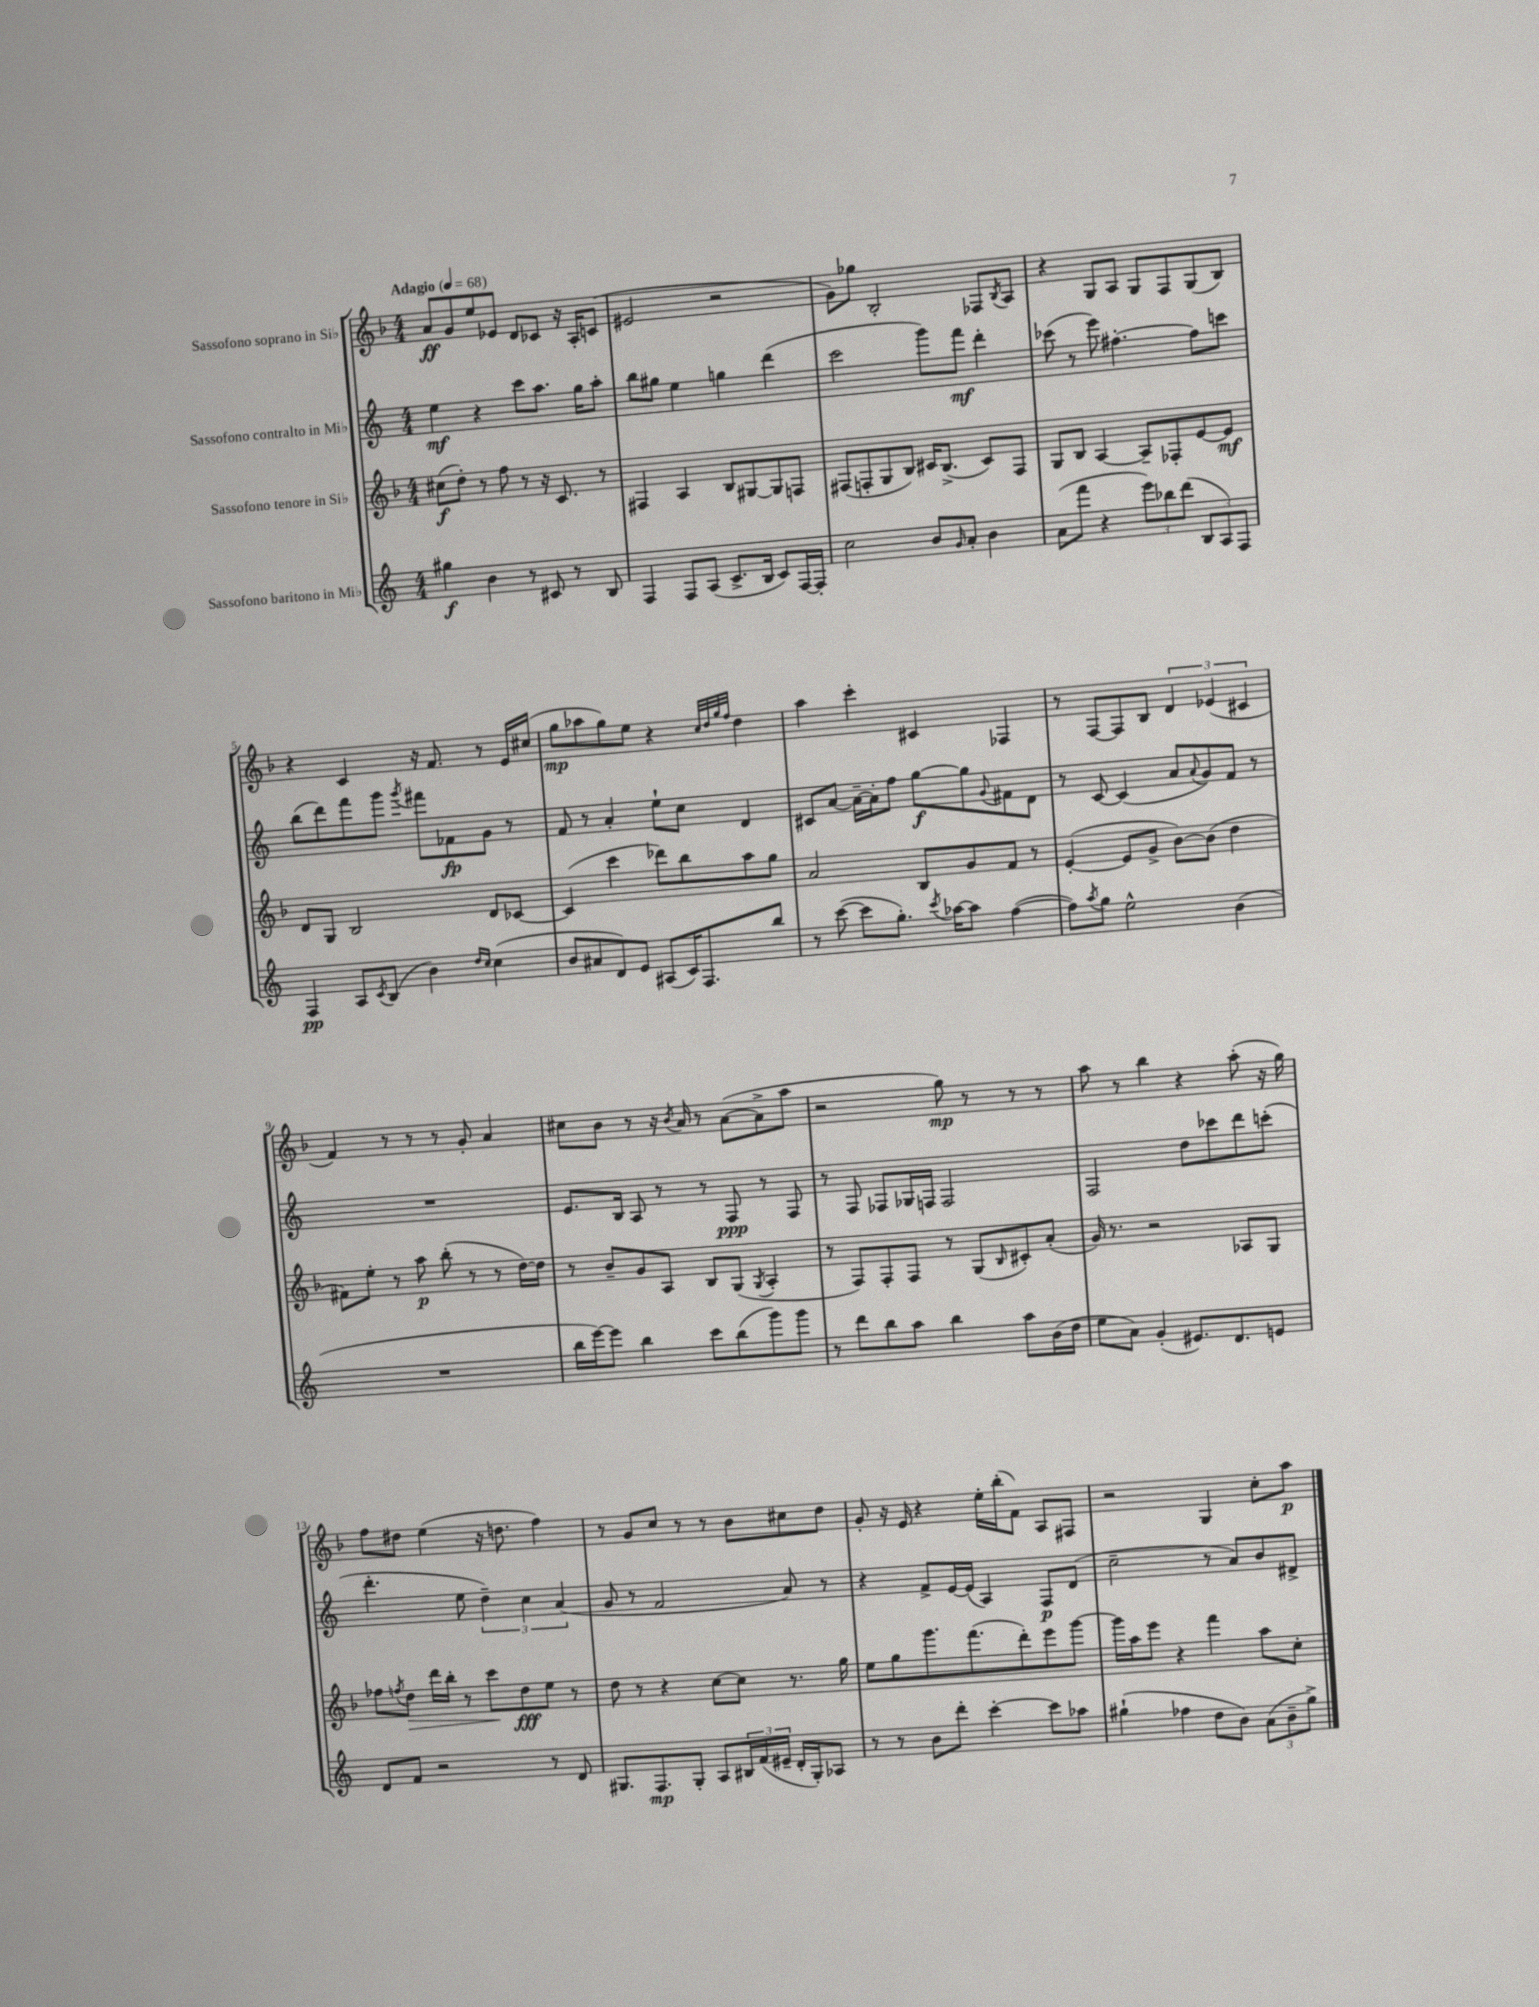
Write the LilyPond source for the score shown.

<<
\new StaffGroup <<
\new Staff = "s0" \with { instrumentName = "Sassofono soprano in Sib" } {
    \clef treble \key f \major \numericTimeSignature \time 4/4 \tempo "Adagio" 4 = 68
    a'8\ff g'8 e''8 ees'8 d'8 ces'8 r16 a16-. c'8( |
    eis'2 r2 |
    g'8) ges''8 bes2-. fes8 \acciaccatura { bes8 } a8 |
    r4 g8 a8 g8 f8 g8( bes8) |
    r4 c'4 r16 f'8. r8 e'16 cis''16( |
    g''8\mp aes''8 g''8) e''8 r4 \grace { c''32 d''32 g''32 f''32 } d''4 |
    a''4 c'''4-. cis'4 fes4 |
    r8 f8~ f8 bes8 \tuplet 3/2 { d'4 ees'4( cis'4 } |
    f'4) r8 r8 r8 g'8-. a'4 |
    cis''8 bes'8 r8 r16 \acciaccatura { bes'8 } a'16 r8 a'8~( a'8-> a''8 |
    r2 g''8\mp) r8 r8 r8 |
    a''8 r8 bes''4 r4 a''8-.( r16 g''16) |
    f''8 dis''8 e''4( r16 d''8. f''4) |
    r8 g'8 c''8 r8 r8 bes'8 cis''8 d''8 |
    g'8-. r16 e'16 r4 e''16-. bes''16-.( f'8) a8 fis8 |
    r2 g4 c''8-. a''8\p \bar "|." |
}
\new Staff = "s1" \with { instrumentName = "Sassofono contralto in Mib" } {
    \clef treble \key c \major \numericTimeSignature \time 4/4
    e''4\mf r4 c'''8 a''8. g''16 a''8-. |
    b''8 gis''8 e''4 g''4 d'''4( |
    c'''2 g'''8) f'''8\mf d'''4-. |
    ces'''8( r8 e'''8) fis''4.~-. fis''8 c'''8 |
    b''8( d'''8) f'''8 g'''8 \acciaccatura { g'''8 } fis'''8 fes'8\fp g'8 r8 |
    f'8 r8 a'4-. e''8-! c''8 d'4 |
    cis'8 a'8~ a'16~-- a'16-. f''8 g''8~\f g''8 \appoggiatura { g'8 } fis'8 d'8 |
    r8 c'8~ c'4( a'8 \appoggiatura { a'8 } g'8) f'8 r8 |
    R1 |
    e'8. b16 a8 r8 r8 f8\ppp r8 f8 |
    r8 f8 fes8 ges16 f16 f2 |
    f2 d''8 ces'''8 d'''8 c'''8-.( |
    d'''4.-. e''8 \tuplet 3/2 { d''4--) c''4 a'4( } |
    g'8 r8 f'2 a'8) r8 |
    r4 f'8-> e'16~ e'16( a4) f8\p d'8( |
    c''2-- r8 a'8) b'8 dis'8-> \bar "|." |
}
\new Staff = "s2" \with { instrumentName = "Sassofono tenore in Sib" } {
    \clef treble \key f \major \numericTimeSignature \time 4/4
    cis''8\f( d''8-.) r8 f''8 r8 r16 c'8. r8 |
    fis4 a4 bes8 gis8~ gis8 f8 |
    fis8( f8-. g8 bes8) cis'16 bes8.->( cis'8) f8 |
    g8 bes8 a4~ a8-- fes8-. e'8~ e'8\mf |
    d'8 g8 bes2 d'8 ces'8~ |
    ces'4( c'''4 des'''8) bes''8 a''8 g''8 |
    a'2 bes8 g'8 f'8 r8 |
    e'4~-.( e'8 g'8-> bes'8~) bes'8( d''4 |
    fis'8) e''8-. r8 a''8\p bes''8-.( r8 r8 d''16~) d''16 |
    r8 bes'8-- g'8 a8 bes8 g8( \acciaccatura { g8 } a4-. |
    r8 f8) f8-. f8 r8 g8( \grace { bes16 } cis'8-.) a'8-.( |
    g'16) r8. r2 aes8 g8 |
    fes''8 \acciaccatura { f''8 } d''8\> d'''16 bes''16-. r8 c'''8\! d''8\fff e''8 r8 |
    d''8 r8 r4 c''8~ c''8 r8. g''16 |
    e''8 g''8 g'''8. f'''8.( d'''8-.) e'''8 g'''8~ |
    g'''16 a''16 e'''8 r4 f'''4 a''8 c''8-. \bar "|." |
}
\new Staff = "s3" \with { instrumentName = "Sassofono baritono in Mib" } {
    \clef treble \key c \major \numericTimeSignature \time 4/4
    gis''4\f b'4 r8 cis'8 r8 b8 |
    f4 f8 a8( c'8.-> b16 c'8) f16~ f16-. |
    c''2 b'8 \grace { g'16 } a'8-. b'4 |
    a'8( f'''8 r4 \tuplet 3/2 { e'''8) bes''8 d'''8( } \tuplet 3/2 { b8 a8) f8 } |
    f4\pp a8 \acciaccatura { c'8 } b8( b'4) \grace { d''16 c''16 } c''4( |
    b'8 ais'8 d'8) e'8 ais8( c'16) f8. b''8 |
    r8 c'''8~( c'''8 g''8.-.) \acciaccatura { c'''8 } aes''16~ aes''8 f''4~( |
    f''8) \acciaccatura { a''8 } g''8 e''2-^ b'4( |
    R1 |
    b''16 e'''16~) e'''8 b''4 c'''8 b''8( g'''8) g'''8 |
    r8 d'''8 b''8 a''8 b''4 a''8 b'16( d''16 |
    e''8 a'8) g'4-.( eis'8.) d'8. e'8 |
    d'8 f'8 r2 r8 d'8 |
    gis8. f8.\mp gis8-. a8 \tuplet 3/2 { bis16 f'16( eis'16-- } d'16-. gis16-.) aes8 |
    r8 r8 b'8 d'''8-. c'''4~-. c'''8 aes''8 |
    gis''4-!( fes''4 d''8 b'8) \tuplet 3/2 { a'8( b'8-- gis''8->) } \bar "|." |
}
>>
>>
